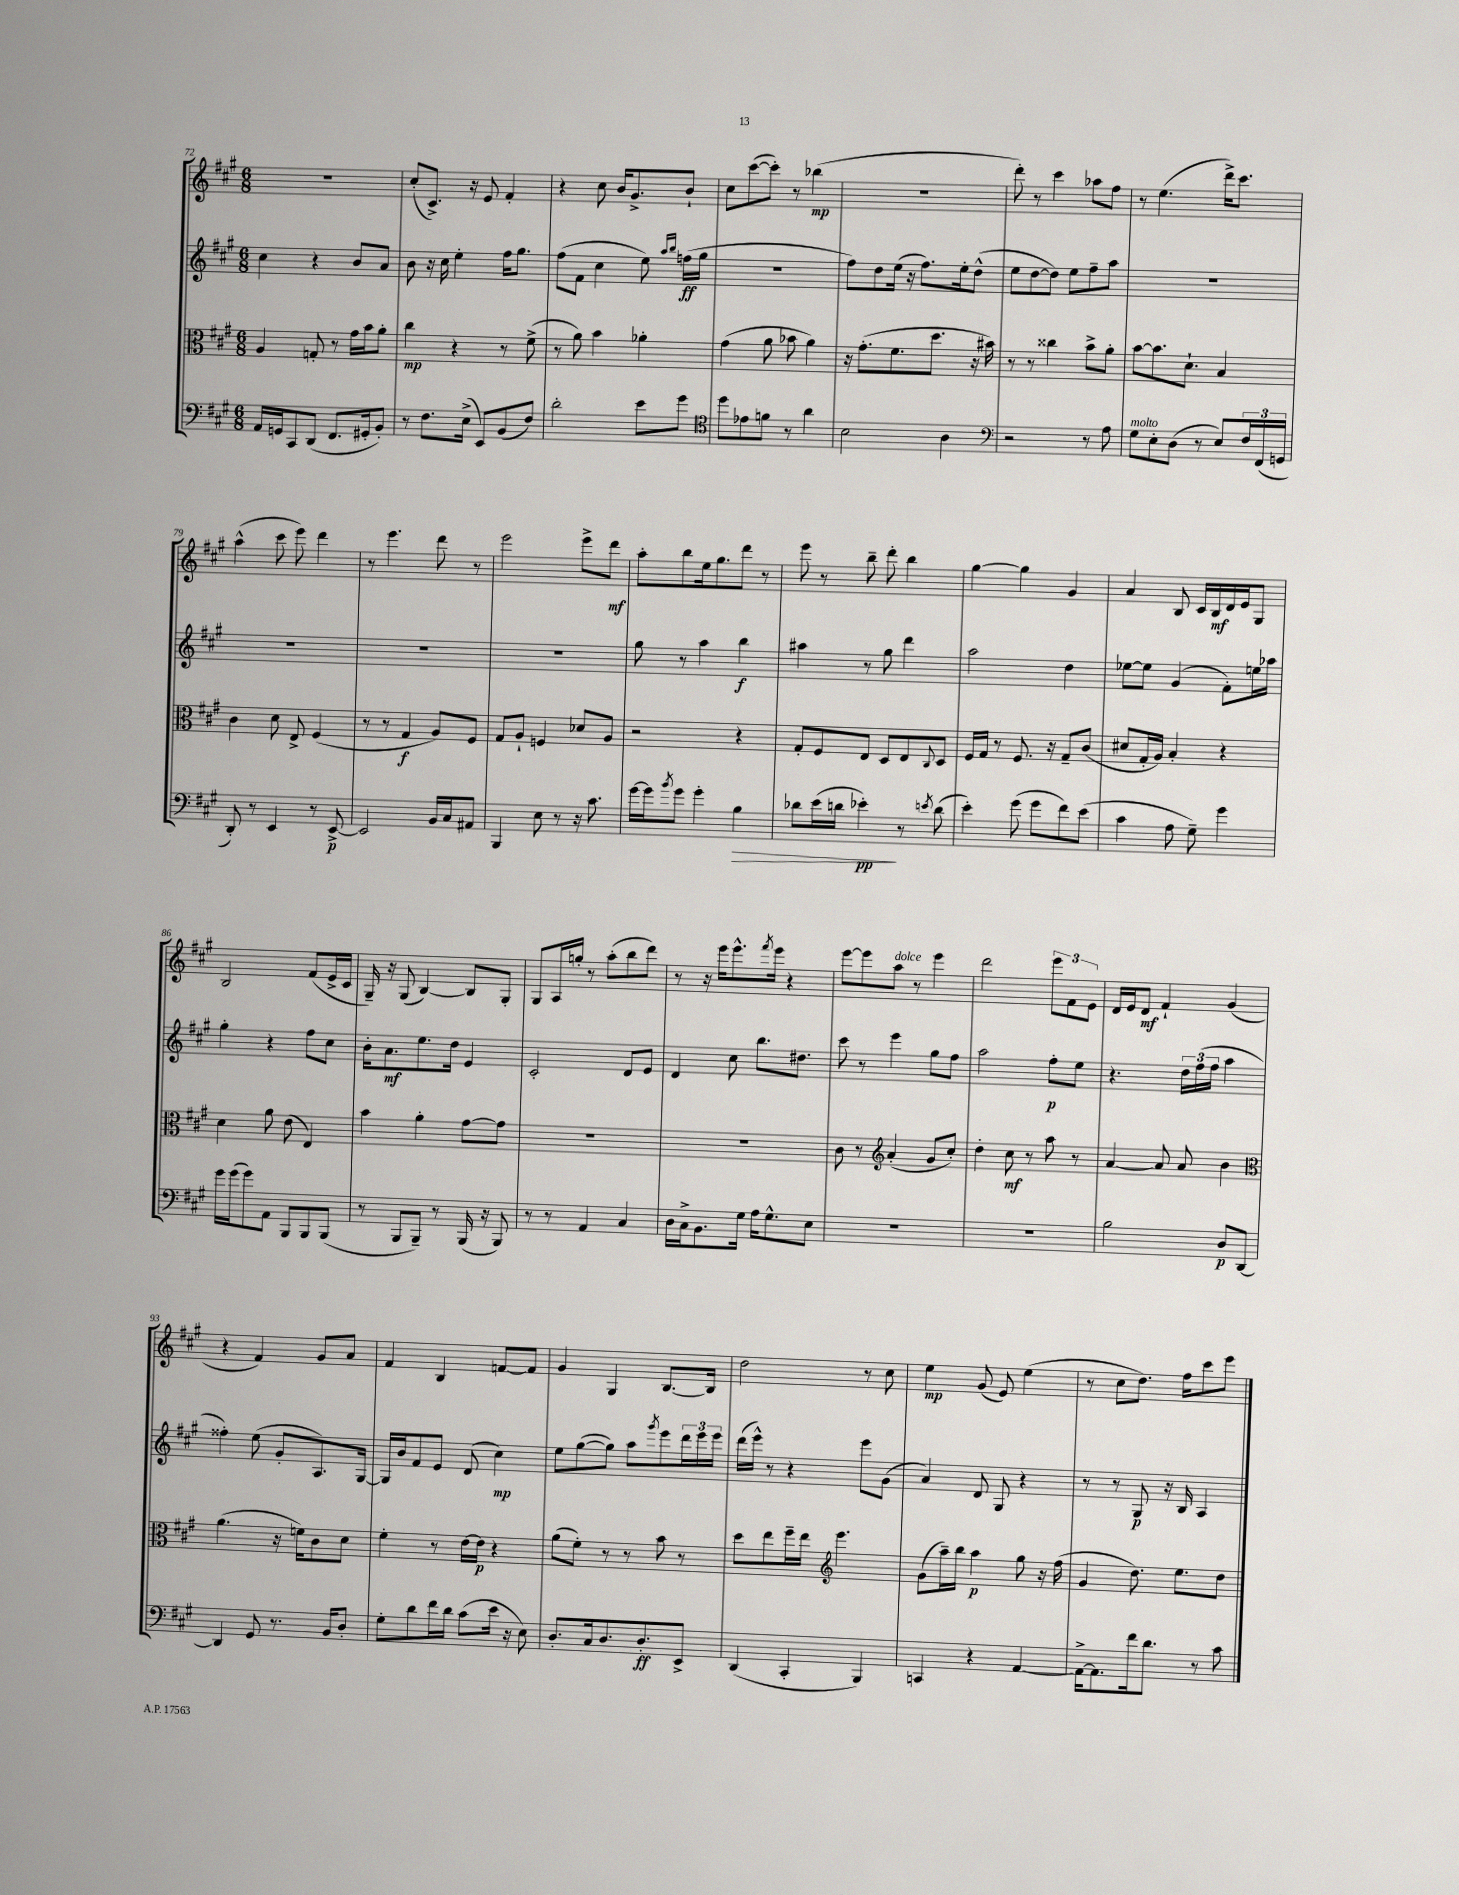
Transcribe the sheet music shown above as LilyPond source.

<<
\new StaffGroup <<
\new Staff = "s0" {
    \clef treble \key a \major \numericTimeSignature \time 6/8
    R2. |
    cis''8-.( cis'8.->) r16 e'8 fis'4-. |
    r4 cis''8 b'16 gis'8.-> b'8-! |
    cis''8 cis'''8~( cis'''8-.) r8 bes''4\mp( |
    R2. |
    d'''8-.) r8 cis'''4 aes''8 fis''8 |
    r8 e''4.( d'''16->) cis'''8. |
    a''4-^( cis'''8 e'''8) d'''4 |
    r8 e'''4. d'''8 r8 |
    e'''2 e'''8-> d'''8\mf |
    a''8-. b''8 e''16 gis''8. d'''8 r8 |
    e'''8 r8 b''8-- d'''8-. b''4 |
    gis''4~ gis''4 gis'4 |
    a'4 b8 cis'16 b16\mf d'16 e'16 gis8 |
    b2 fis'8( e'16-> cis'16 |
    gis16--) r16 gis8( b4~) b8 gis8-. |
    gis8 a16 g''16-. r8 a''8-.( b''8 d'''8) |
    r8 r16 e'''16 e'''8.-^ \acciaccatura { fis'''8 } e'''16 r4 |
    e'''8~ e'''8 a''8^\markup { \italic "dolce" } r8 e'''4 |
    d'''2 \tuplet 3/2 { e'''8 fis'8 e'8 } |
    d'16 e'16 d'8\mf fis'4-! gis'4( |
    r4 fis'4) gis'8 a'8 |
    fis'4 b4 f'8~ f'8 |
    gis'4 gis4 b8.~ b16 |
    d''2 r8 cis''8 |
    e''4\mp gis'8( e'8) e''4( |
    r8 cis''8 d''8.) fis''16 cis'''8 e'''8 \bar "|." |
}
\new Staff = "s1" {
    \clef treble \key a \major \numericTimeSignature \time 6/8
    cis''4 r4 b'8 a'8 |
    b'8 r16 cis''16 e''4-. fis''16 gis''8. |
    fis''8( fis'8 cis''4 e''8) \grace { a''16 b''16 } f''16\ff( gis''16 |
    R2. |
    fis''8) d''8 e''16( r16 fis''8.) e''16-. d''8-^( |
    e''8 d''8~ d''8) e''8 fis''8-- a''8 |
    R2. |
    R2. |
    R2. |
    R2. |
    gis''8 r8 a''4 b''4\f |
    ais''4 r8 gis''8 d'''4 |
    a''2 d''4 |
    ees''8~ ees''8 gis'4( fis'8-.) e''16 aes''16 |
    gis''4-. r4 fis''8 cis''8 |
    b'16-. a'8.\mf e''8. d''16 e'4 |
    cis'2-. d'8 e'8 |
    d'4 cis''8 b''8. dis''8. |
    cis'''8 r8 e'''4 gis''8 fis''8 |
    a''2 fis''8-.\p e''8 |
    r4. \tuplet 3/2 { d''16 fis''16( fis''16 } a''4 |
    fisis''4-.) e''8( gis'8-. a8.) gis16~ |
    gis16 b'16 fis'8 e'8 d'8( cis''4\mp) |
    e''8 gis''8~( gis''8) a''8 \acciaccatura { gis'''8 } e'''8 \tuplet 3/2 { d'''16 e'''16 e'''16 } |
    d'''16( e'''16-^) r8 r4 e'''8 gis'8( |
    a'4) d'8 gis8 r4 |
    r8 r8 gis8\p r16 b16 a4 \bar "|." |
}
\new Staff = "s2" {
    \clef alto \key a \major \numericTimeSignature \time 6/8
    a4 g8-. r8 gis'16 b'16 a'8-. |
    cis''4\mp r4 r8 fis'8->( |
    r8 a'8) b'4 aes'4-. |
    gis'4( a'8 bes'8 a'4) |
    r16 gis'8.-.( fis'8. d''8. r16 bis'16) |
    r8 r8 cisis''4 b'8-> a'8-. |
    b'8~ b'8. d'8.-! b4 |
    cis'4 d'8 e8-> fis4( |
    r8 r8 gis4\f a8) fis8 |
    gis8 a8-! f4 des'8 a8 |
    r2 r4 |
    gis8-. fis8 e8 d8 e8 \appoggiatura { cis8 } d8 |
    fis16 gis16 r8 fis8. r16 gis8-- cis'8( |
    dis'8 gis16-. a16) b4-. r4 |
    d'4 a'8 e'8( e4) |
    b'4 a'4-. gis'8~ gis'8 |
    R2. |
    R2. |
    cis'8 r8 \clef treble a'4-.( gis'8 cis''8-.) |
    d''4-. cis''8\mf r8 a''8 r8 |
    a'4~ a'8 a'8 b'4 |
    \clef alto a'4.( r16 f'16) cis'8 d'8 |
    fis'4-. r8 e'16~ e'16\p r4 |
    a'8( fis'8-.) r8 r8 b'8 r8 |
    d''8 e''8 fis''16-- e''16 \clef treble e'''4. |
    gis'8( a''16--) b''16 a''4\p gis''8 r16 fis''16( |
    gis'4 d''8.) e''8. d''8 \bar "|." |
}
\new Staff = "s3" {
    \clef bass \key a \major \numericTimeSignature \time 6/8
    a,16 g,16 cis,8 d,8( fis,8. gis,16-. b,8-.) |
    r8 fis8. e16->( e,8) b,8( fis8) |
    d'2-. e'8 gis'8 |
    \clef tenor d''8 ees'8 f'8 r8 a'4 |
    b2 a4 |
    \clef bass r2 r8 a8 |
    gis8^\markup { \italic "molto" } e8-. d8( r8 e8) \tuplet 3/2 { fis16 fis,16( g,16 } |
    d,8-.) r8 e,4 r8 e,8~->\p |
    e,2 b,16 cis16 ais,8 |
    b,,4 e8 r8 r16 cis'8. |
    gis'16~ gis'16 \acciaccatura { b'8 } gis'8 gis'4-. b4\> |
    des'8 e'16( d'16 ees'4-.\pp\!) r8 \acciaccatura { e'8 } d'8( |
    e'4-.) gis'8( gis'8 fis'8) e'8( |
    cis'4 a8 gis8--) gis'4 |
    gis'16 gis'16( gis'8) a,8 b,,8 b,,8 b,,8( |
    r8 b,,8 b,,8--) r8 b,,16( r16 b,,8) |
    r8 r8 a,4 cis4 |
    d16 cis16-> b,8. gis16 a16 gis8.-^ e8 |
    R2. |
    R2. |
    b2 d8\p d,8~ |
    d,4 gis,8 r8. b,16 d8-. |
    gis8-. d'8 fis'16 d'16 cis'8( e'16 r16 e8) |
    d8.-. cis16 d8. d8.-.\ff e,8-> |
    d,4( cis,4-. b,,4) |
    c,4 r4 a,4~ |
    a,16~-> a,8. fis'16 d'8. r8 cis'8 \bar "|." |
}
>>
>>
\layout { \context { \Score currentBarNumber = #72 } }
